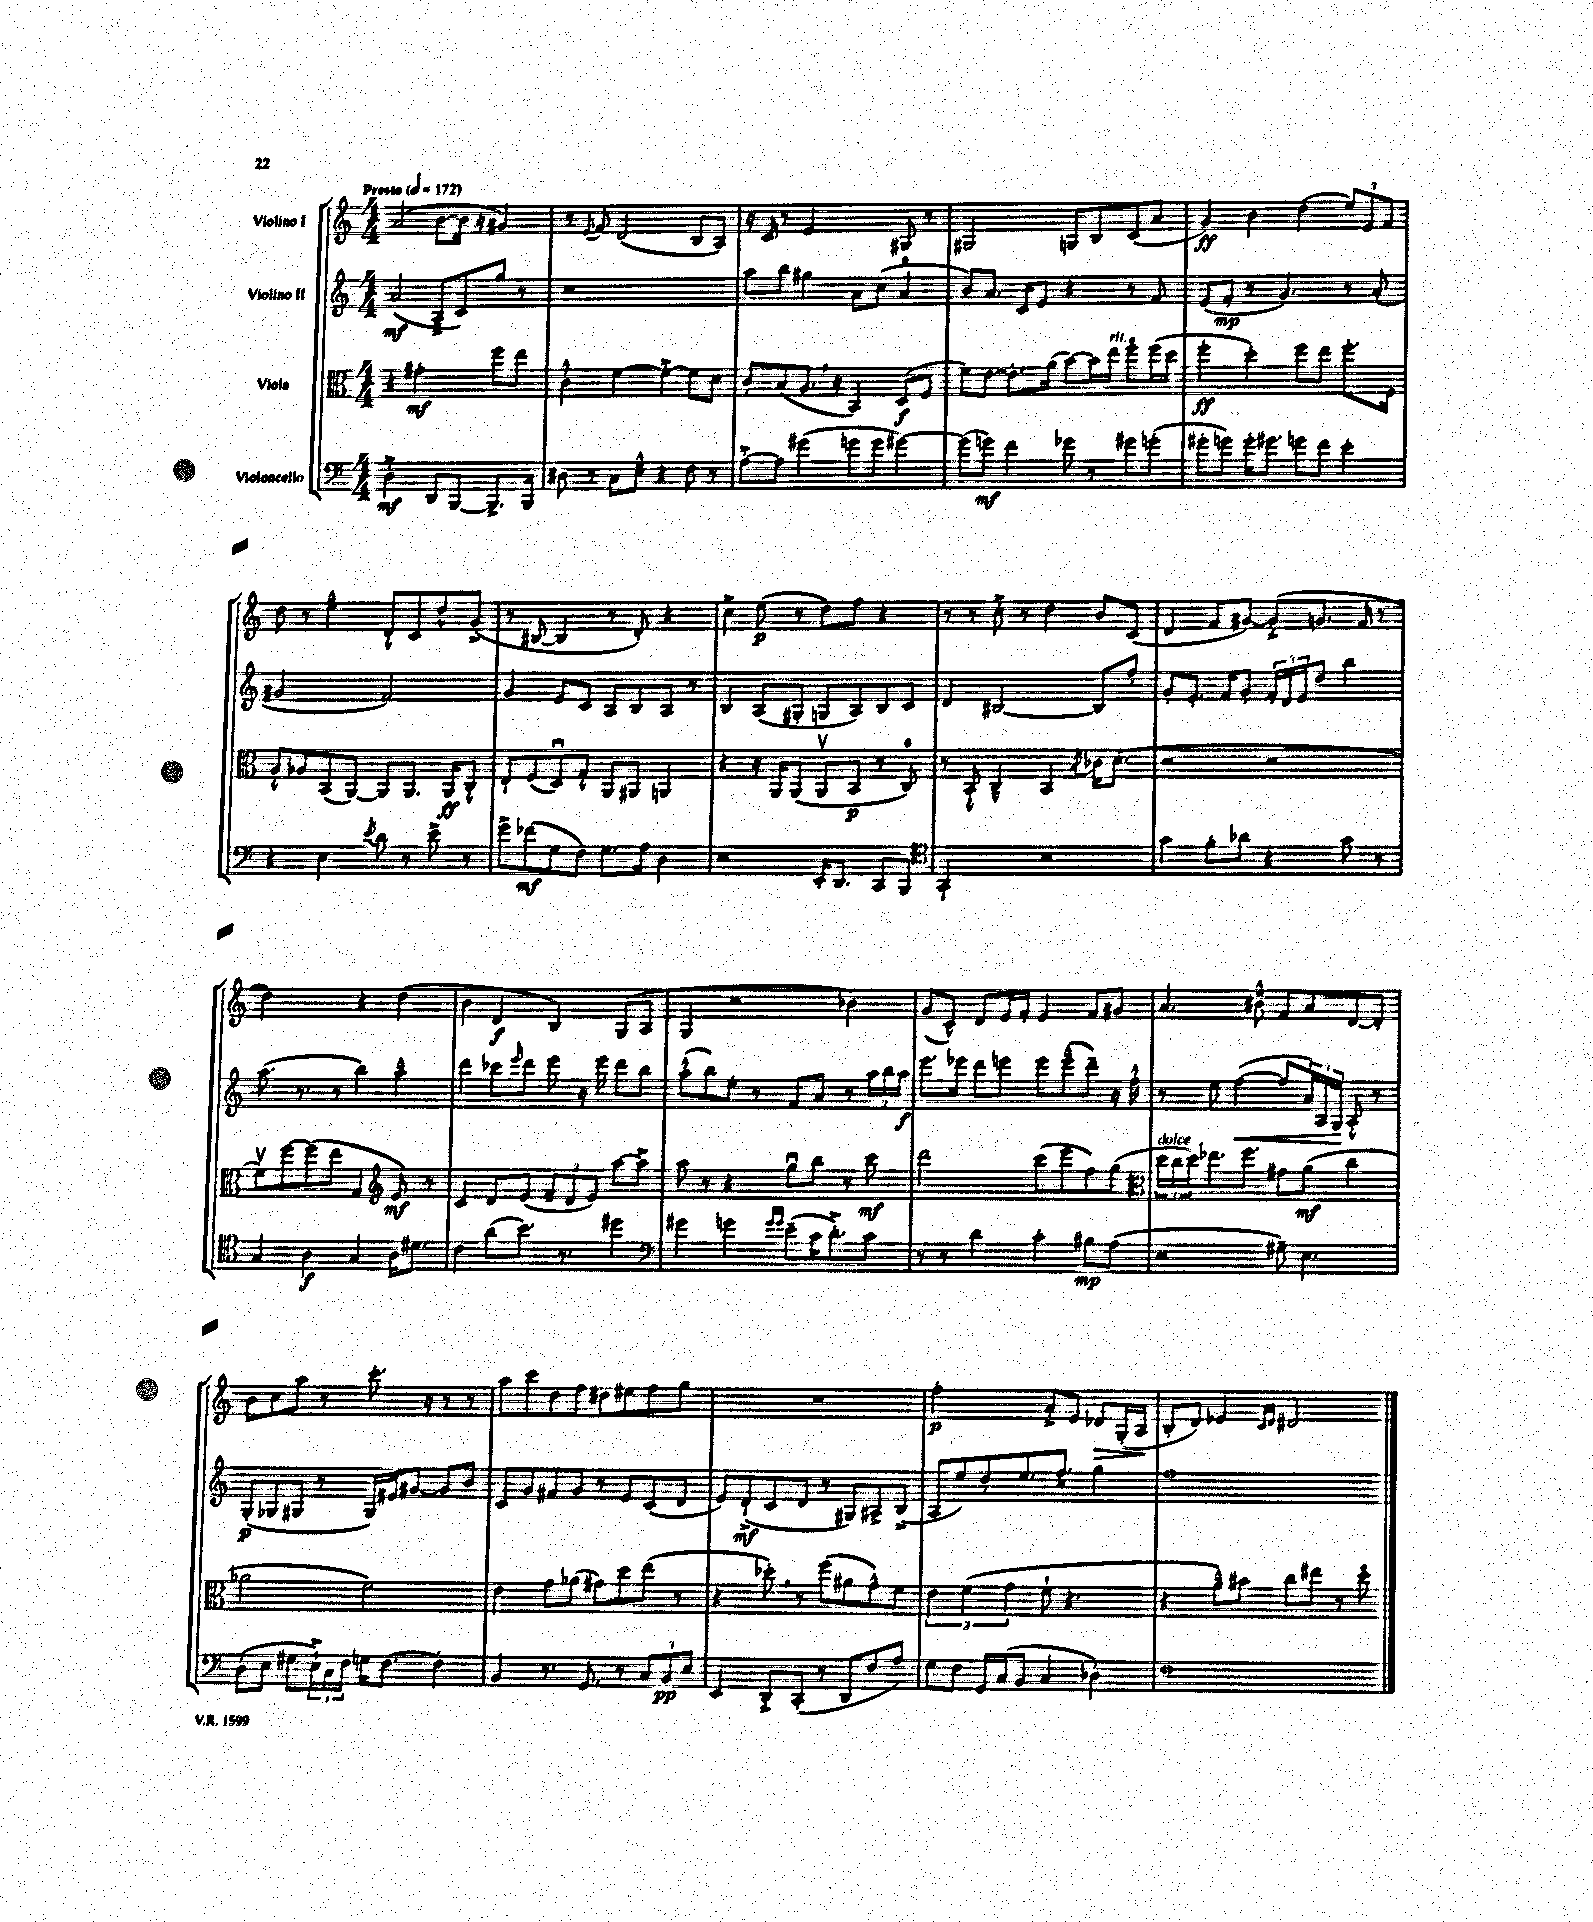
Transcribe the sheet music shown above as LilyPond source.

<<
\new StaffGroup <<
\new Staff = "s0" \with { instrumentName = "Violino I" } {
    \clef treble \key c \major \numericTimeSignature \time 4/4 \tempo "Presto" 4 = 172
    a'2( b'8~ b'16 r16 gis'4) |
    r8 \appoggiatura { e'8 } f'8 d'2( b8 a8) |
    r16 c'16 r8 e'2 gis8 r8 |
    gis2 g8 b8 c'8( a'8 |
    g'4\ff) b'4 d''4( \tuplet 3/2 { e''8) e'8 f'8 } |
    d''8 r8 e''4---^ d'8-.-^ c'8 d''8-^ g'8->( |
    r8 bis8~ bis4 r8 d'8-.) r4 |
    c''4-> e''8\p( r8 d''8) f''8 r4 |
    r8 r8 c''8-.-> r8 d''4 b'8 c'8( |
    d'4 f'8 gis'8~) gis'8-.->( g'8. f'16 r8 |
    d''2) r4 d''4( |
    b'4 d'4\f b4) g8( a8 |
    g4 r2 bes'4) |
    g'8( c'8-^) d'8 e'16 f'16-. e'4 f'8 gis'8 |
    a'4. bis'8---^ f'8 a'8 d'8~ d'8-. |
    b'8 c''8 a''8 r8 c'''8.-. r16 r8 r8 |
    a''8 c'''8 d''8 f''8 dis''8 eis''8 f''8 g''8 |
    R1 |
    f''2-.\p a'8-.-> e'8 des'8\> g16-.( a16\! |
    b8-. d'8) ees'4 \grace { c'16 d'16 } dis'2 \bar "|." |
}
\new Staff = "s1" \with { instrumentName = "Violino II" } {
    \clef treble \key c \major \numericTimeSignature \time 4/4
    a'2\mf( a8---> c'8) g''8 r8 |
    r1 |
    a''8 b''8 gis''4 a'8 c''8( a'4-0 |
    b'8) a'8. c'16 e'8 r4 r8 f'8 |
    e'8( f'8-.\mp r8 g'4.) r8 a'8-.( |
    gis'2 f'2) |
    g'4 e'8 c'8 a8 b8 a8 r8 |
    b4 a8( gis8-. g8 a8) b8 c'8 |
    d'4 bis2~ bis8 f''8-. |
    g'8-. e'8.-. f'16 g'8-. \tuplet 3/2 { f'16-. d'16 e'16 } d''8 b''4 |
    a''8.( r8. r8 b''4) a''4---^ |
    d'''4 ces'''8 \grace { e'''16 } d'''8 e'''8 r16 e'''16 d'''8 b''8 |
    a''8-.-^( b''8) e''8-. r8 f'8 a'8 r8 \tuplet 3/2 { a''16 b''16 a''16\f } |
    e'''8. ees'''16 d'''8 e'''8 e'''8 e'''8---^( d'''8--) r16 f''16-.-^ |
    r8 e''8 f''4~\<( f''8 \tuplet 3/2 { a'16) a16 g16\! } a8-.-^ r8 |
    g8-.\p( ges8 gis8 r8 gis16) eis'16 gis'8~ gis'8 b'8 |
    c'8 g'8 fis'8 g'8 r8 e'8 c'8( d'8 |
    e'8) d'8-!->\mf( c'8 d'8 r8 gis8) ais8-> b8->( |
    a8 e''8) d''8-. e''8. f''8.-- g''4 |
    f''1 \bar "|." |
}
\new Staff = "s2" \with { instrumentName = "Viola" } {
    \clef alto \key c \major \numericTimeSignature \time 4/4
    r4 gis'2-.\mf f''8 e''8 |
    c'4-.-^ f'4~ f'4~-.-> f'8 d'8 |
    c'8-. b8( a8. \breathe r16 b,4) d8\f( f8 |
    f'8) e'8~ e'8.-. a'16( b'8~) b'16 e''16^\markup { \italic "rit." } f''8\flageolet f''16( d''16 |
    f''4-.\ff d''4-.) f''8 e''8 f''8.-. f16 |
    a8-.-^ aes8 b,8( a,8~) a,8 a,8. a,16\ff c8-.-^ |
    e8-! f8( d8\downbow) g8-.-^ a,8 ais,8 a,4 |
    r4 r16 a,16 a,8( a,8\upbow b,8\p r8 c8-0) |
    r8 b,8-!-^ c4---^ b,4 \acciaccatura { b8 } ces'16 d'8.( |
    r2 r2 |
    f'8\upbow) f''8~ f''8( e''8 g4 \clef treble e'8\mf) r8 |
    c'4 d'8 e'8( \tuplet 3/2 { f'8-- d'8 e'8) } a''8~ a''8-> |
    a''8 r8 r4 g''8\downbow b''8 r8 c'''8\mf |
    d'''2 c'''8( e'''8 f''8) g''8( |
    \clef alto \tuplet 3/2 { d''16^\markup { \italic "dolce" } c''16 d''16) } ees''8. f''8. gis'8 a'8\mf( c''4 |
    aes'2 f'2) |
    e'4 g'8 aes'8( gis'8) d''8 e''8( r8 |
    r4 des''8-.) \breathe r8 f''8( ais'8 g'8-^) f'8 |
    \tuplet 3/2 { e'4 f'4( g'4 } f'8-! r4. |
    r4 a'8---^) bis'8 c''8 eis''8 r8 d''8\flageolet \bar "|." |
}
\new Staff = "s3" \with { instrumentName = "Violoncello" } {
    \clef bass \key c \major \numericTimeSignature \time 4/4
    d2-.->\mf d,8 b,,8~ b,,8.-> b,,16 |
    dis8 r8 c8 e8---^ r4 f8 r8 |
    a8~-.-> a8 gis'4( g'8 g'8 gis'4~) |
    gis'8( g'8\mf) f'4 ges'8 r8 gis'8 g'8-.( |
    gis'8-. g'8) g'16-. gis'8. g'8 f'8 e'4-. |
    r4 e4 \acciaccatura { e'8 } d'8 r8 e'8-> r8 |
    g'8-> fes'8\mf( g8 f8) g8. a16 d4 |
    r2 e,16-. d,8. c,8 b,,8 |
    \clef tenor g,2-! r2 |
    g'4 f'8-. aes'8 r4 g'8 r8 |
    g4 a4\f g4 a16 dis'8. |
    c'4 a'8( b'8.) r8. dis''4 |
    \clef bass gis'4 g'4 \grace { g'16 g'16 } e'8--( c'16 d'8.-.->) c'8 |
    r8 r8 d'4 c'4-. bis8\mp a8( |
    r2 gis8--) e4. |
    d8-.( e8 gis8 \tuplet 3/2 { e16-!->) c16 f16 } g16 f8.~ f4-. |
    b,4 r8. g,8. r8 \tuplet 3/2 { c8 b,8\pp e8 } |
    e,4 d,8-.-> c,8-.( r8 d,8 f8 a8) |
    g8 f8 g,16 c16( b,8 c4 des4-.) |
    f1 \bar "|." |
}
>>
>>
\layout { \context { \Score \remove "Bar_number_engraver" } }
